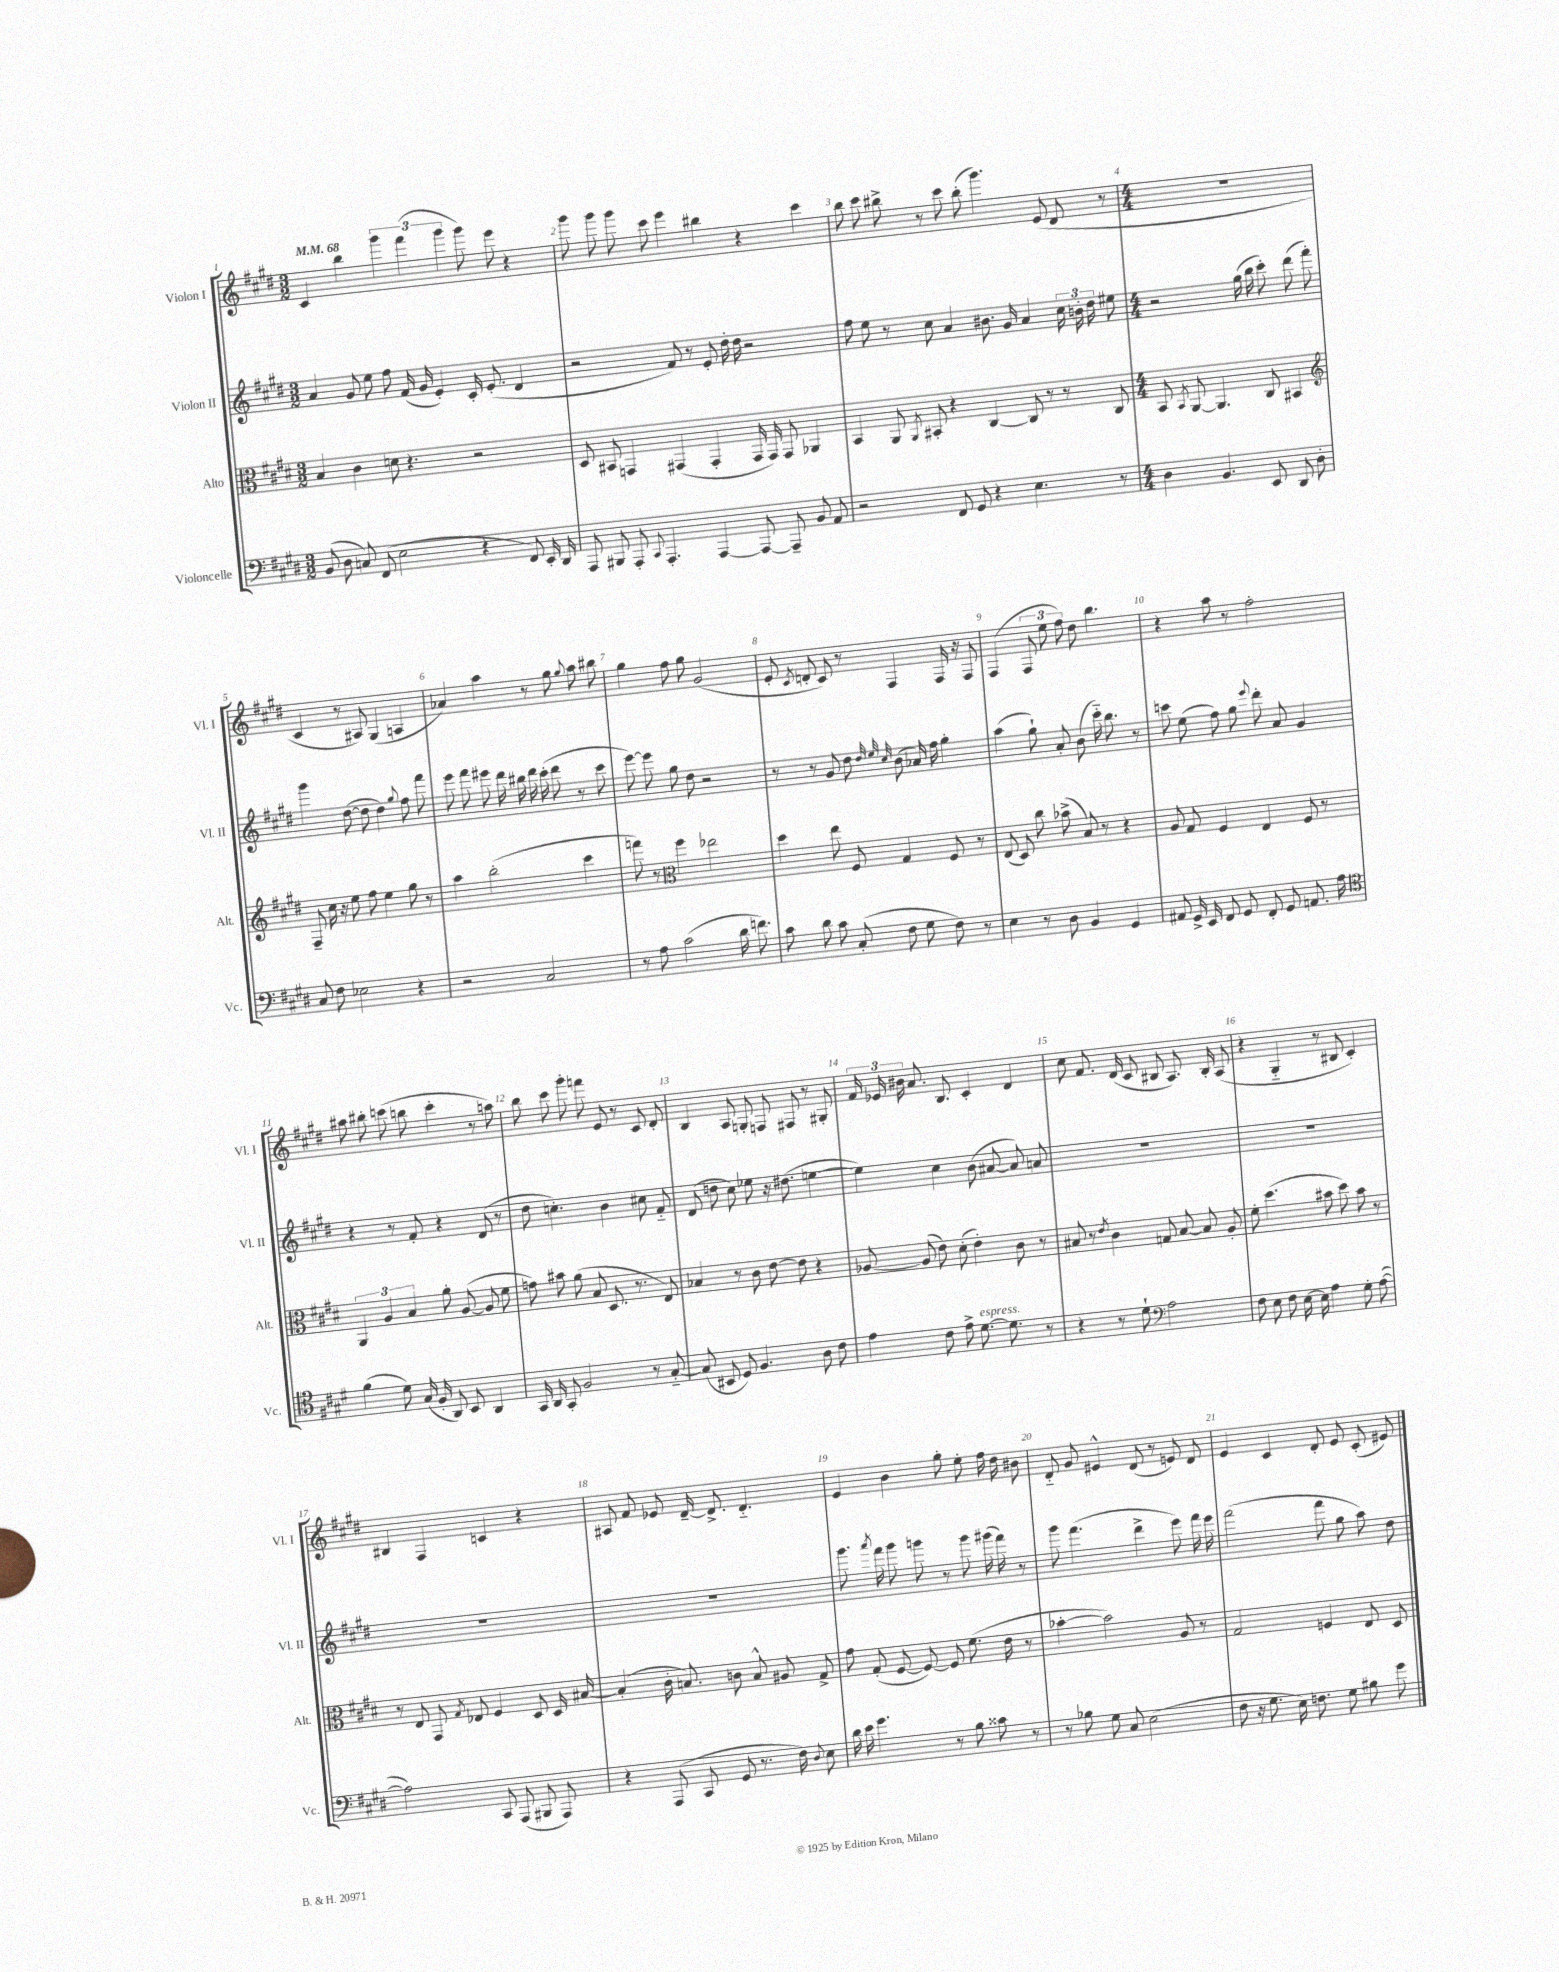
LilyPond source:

<<
\new StaffGroup <<
\new Staff = "s0" \with { instrumentName = "Violon I" shortInstrumentName = "Vl. I" } {
    \clef treble \key e \major \numericTimeSignature \time 3/2 \tempo 4 = 68
    \autoBeamOff cis'4 b''4 \tuplet 3/2 { gis'''4 fis'''4( gis'''4 } gis'''8) e'''8 r4 |
    gis'''8 gis'''8 gis'''8 cis'''8 e'''4 bis''4 r4 cis'''4 |
    b''8 cis'''8 bis''8-> r8 cis'''8 bis''8-.( gis'''4.) e'8( dis'8 r8 |
    \numericTimeSignature \time 4/4 R1 |
    cis'4 r8 ais8) gis4( a4 |
    aes'4) a''4 r8 gis''8 \appoggiatura { gis''8 } a''8 bis''8 |
    gis''4 fis''8 gis''8 gis'2( |
    e'8-. \acciaccatura { cis'8 } d'8-. cis'8) r8 fis4 fis16 r16 fis8 |
    fis4( \tuplet 3/2 { fis8 e''8 fis''8) } dis''8 b''4. |
    r4 a''8 r8 fis''2-. |
    ais''8 bis''8-. c'''8( b''8 c'''4-. r8 a''8) |
    b''8 cis'''8 gis'''8-. f'''8 e'8 r8 cis'8 dis'8-. |
    b4 a8 g8-. f8 fis8 r8 gis8-. |
    \tuplet 3/2 { fis'16 ees'16 bis'16 } a'8. b8. cis'4-. dis'4 |
    cis''8 fis'8. dis'16( cis'8 bis8 a8.) bis16-. a8( |
    r4 gis4-_ r8 bis8 cis'4-.) |
    bis4 fis4 c'4 r4 |
    ais8 fis'8 ees'8 dis'16~-- dis'8.-> dis'4.-_ |
    e'4 b'4 gis''8-. e''8-. fis''16 dis''16 bis'8 |
    dis'8-_ gis'8 eis'4-^ dis'8( r8 e'8) dis'8 |
    e'4 cis'4 dis'8-. e'8 cis'8-.( eis'8) \bar "|." |
}
\new Staff = "s1" \with { instrumentName = "Violon II" shortInstrumentName = "Vl. II" } {
    \clef treble \key e \major \numericTimeSignature \time 3/2
    \autoBeamOff a'4 gis'8 e''8 fis''8 fis'16( gis'16 e'4-.) cis'16-. e'8.-.( dis'4 |
    r2 fis'8) r8 e'8-. dis''16-. dis''16 r2 |
    fis''8 e''8 r8 cis''8 a'4 bis'8. gis'16 a'4 \tuplet 3/2 { cis''16 b'16-. dis''16 } eis''8 |
    \numericTimeSignature \time 4/4 r2 gis''16( b''16 cis'''8-.) dis'''8( fis'''8-.) |
    gis'''4 dis''8~( dis''8 dis''4) \appoggiatura { gis''8 } fis''8 fis'''8 |
    e'''8 fis'''8 eis'''8 dis'''16 bis''16 dis'''16 cis'''16-.( dis'''8 r8 cis'''8 |
    e'''8~) e'''8 gis''8 dis''8 r2 |
    r8 r8 gis'8 dis''8 \grace { dis''32 e''32 cis''32 } b'8( aes'16) fis''16 gis''4-. |
    a''4( gis''8-!) a'8-. b'8( cis'''16-_) b''8. r8 |
    c'''8 e''8( fis''8) gis''8 \appoggiatura { e'''8 } dis'''8-. a'8 gis'4 |
    r4 r8 fis'8-. r4 dis'8( r8 |
    dis''8 c''4.-.) b'4 cis''8 fis'8-_ |
    dis'8( d''8 cis''8) ees''8 r16 dis''8.( e''4~ |
    e''4) cis''4 b'8( ais'8~ ais'8) a'8 |
    R1 |
    R1 |
    R1 |
    R1 |
    gis'''8. \acciaccatura { a'''8 } fis'''16 gis'''8 g'''8 r8 g'''8 gis'''16( fis'''16) r8 |
    gis'''8 fis'''4.( dis'''4-> e'''8) fis'''16 e'''16 |
    fis'''2( fis'''8 gis''8 a''8) dis''8 \bar "|." |
}
\new Staff = "s2" \with { instrumentName = "Alto" shortInstrumentName = "Alt." } {
    \clef alto \key e \major \numericTimeSignature \time 3/2
    \autoBeamOff b4 cis'4 d'8 r4. r2 |
    dis8 bis,8 g,4 gis,4( gis,4-. gis,16 gis,16) gis,8 aes,4 |
    b,4 a,8 \acciaccatura { a,8 } bis,8-. r4 cis4~ cis8 r8 r8 cis8 |
    \numericTimeSignature \time 4/4 b,8 \acciaccatura { b,8 } a,8~ a,4. cis8 bis,4 |
    \clef treble fis8-- cis''16 r16 e''8 fis''8 e''4 gis''8 r8 |
    a''4 b''2-.( cis'''4 |
    f'''8) r8 \clef alto fis''4 ees''2 |
    dis''4 e''8 fis8 gis4 fis8 r8 |
    e8( dis8) cis''8 bes'8->( b8) r8 r4 |
    a8 gis8 fis4 e4 fis8 r8 |
    \tuplet 3/2 { a,4 a4 b4 } a'8-. a8~( a8 fis'8 |
    g'8) bis'8 a'8( b8 dis8. r8. e8) |
    bes4 r8 cis'8 e'8~ e'8 r4 |
    aes8~ aes8( e'8) dis'8-.( e'4-.) cis'8 r8 |
    bis8 r8 \acciaccatura { e'8 } cis'4 g8 bis8~ bis8 a8-. |
    fis'8-. dis''4.( bis'8 dis''8) bis'8 r8 |
    r8 e8 gis,8 \acciaccatura { gis8 } ees8 fis4 dis8 dis16 bis16~ |
    bis4-.( cis'16-. b8.) c'8 b8-^ ais8 gis8-> |
    gis'8 gis8-.( fis8~ fis8~) fis8 fis'8.( e'16 r8 |
    bes'4~-. bes'2) a8 r8 |
    gis2 f4 e8 dis8 \bar "|." |
}
\new Staff = "s3" \with { instrumentName = "Violoncelle" shortInstrumentName = "Vc." } {
    \clef bass \key e \major \numericTimeSignature \time 3/2
    \autoBeamOff b,8( dis8 c8) fis,8( e2 r4 fis,8) e,16-. dis,16 |
    a,,8 bis,,8 a,,8-. \appoggiatura { cis,8 } a,,4.-. a,,4~ a,,8~ a,,8-- b,8 a,8 |
    r2 fis,8 gis,8 r4 e4. r8 |
    \numericTimeSignature \time 4/4 dis4 b,4. e,8 dis,8 dis8-. |
    cis8 fis8 ees2 r4 |
    r2 cis2 |
    r8 a8 cis'2( dis'16 f'8.) |
    cis'8 dis'8 cis'8 cis8-.( fis8 gis8 fis8) r8 |
    e4 r8 dis8 b,4 gis,4 |
    ais,8 gis,16-> e,16 fis,8 gis,8 fis,8-. gis,8 a,8. a16 |
    \clef tenor fis'4( dis'8) gis16( fis16-. a,8) b,8 a,4 |
    gis,16 a,16 gis,8-. fis2 r8 gis8~-_ |
    gis8( bis,8 dis8) fis4. a8 cis'8 |
    e'4 cis'8 e'8-> dis'8.~^\markup { \italic "espress." } dis'8. r8 |
    r4 r8 dis'8-! \clef bass a2 |
    fis8 e8 fis8 e16~ e16 a4 gis8-. a8~( |
    a2) cis,8 a,,8( bis,,8 a,,8) |
    r4 a,,8( cis,8 gis,8 r8. fis16) \appoggiatura { dis8 } e8 |
    dis'16 e'16 gis'4. r8 b8 cisis'8 r8 |
    r8 bes8 gis8 cis8 e2( |
    fis8 r16 gis8. e16) f8. gis8 bis8 gis'8 \bar "|." |
}
>>
>>
\layout { \context { \Score \override BarNumber.break-visibility = ##(#f #t #t) barNumberVisibility = #all-bar-numbers-visible } }
